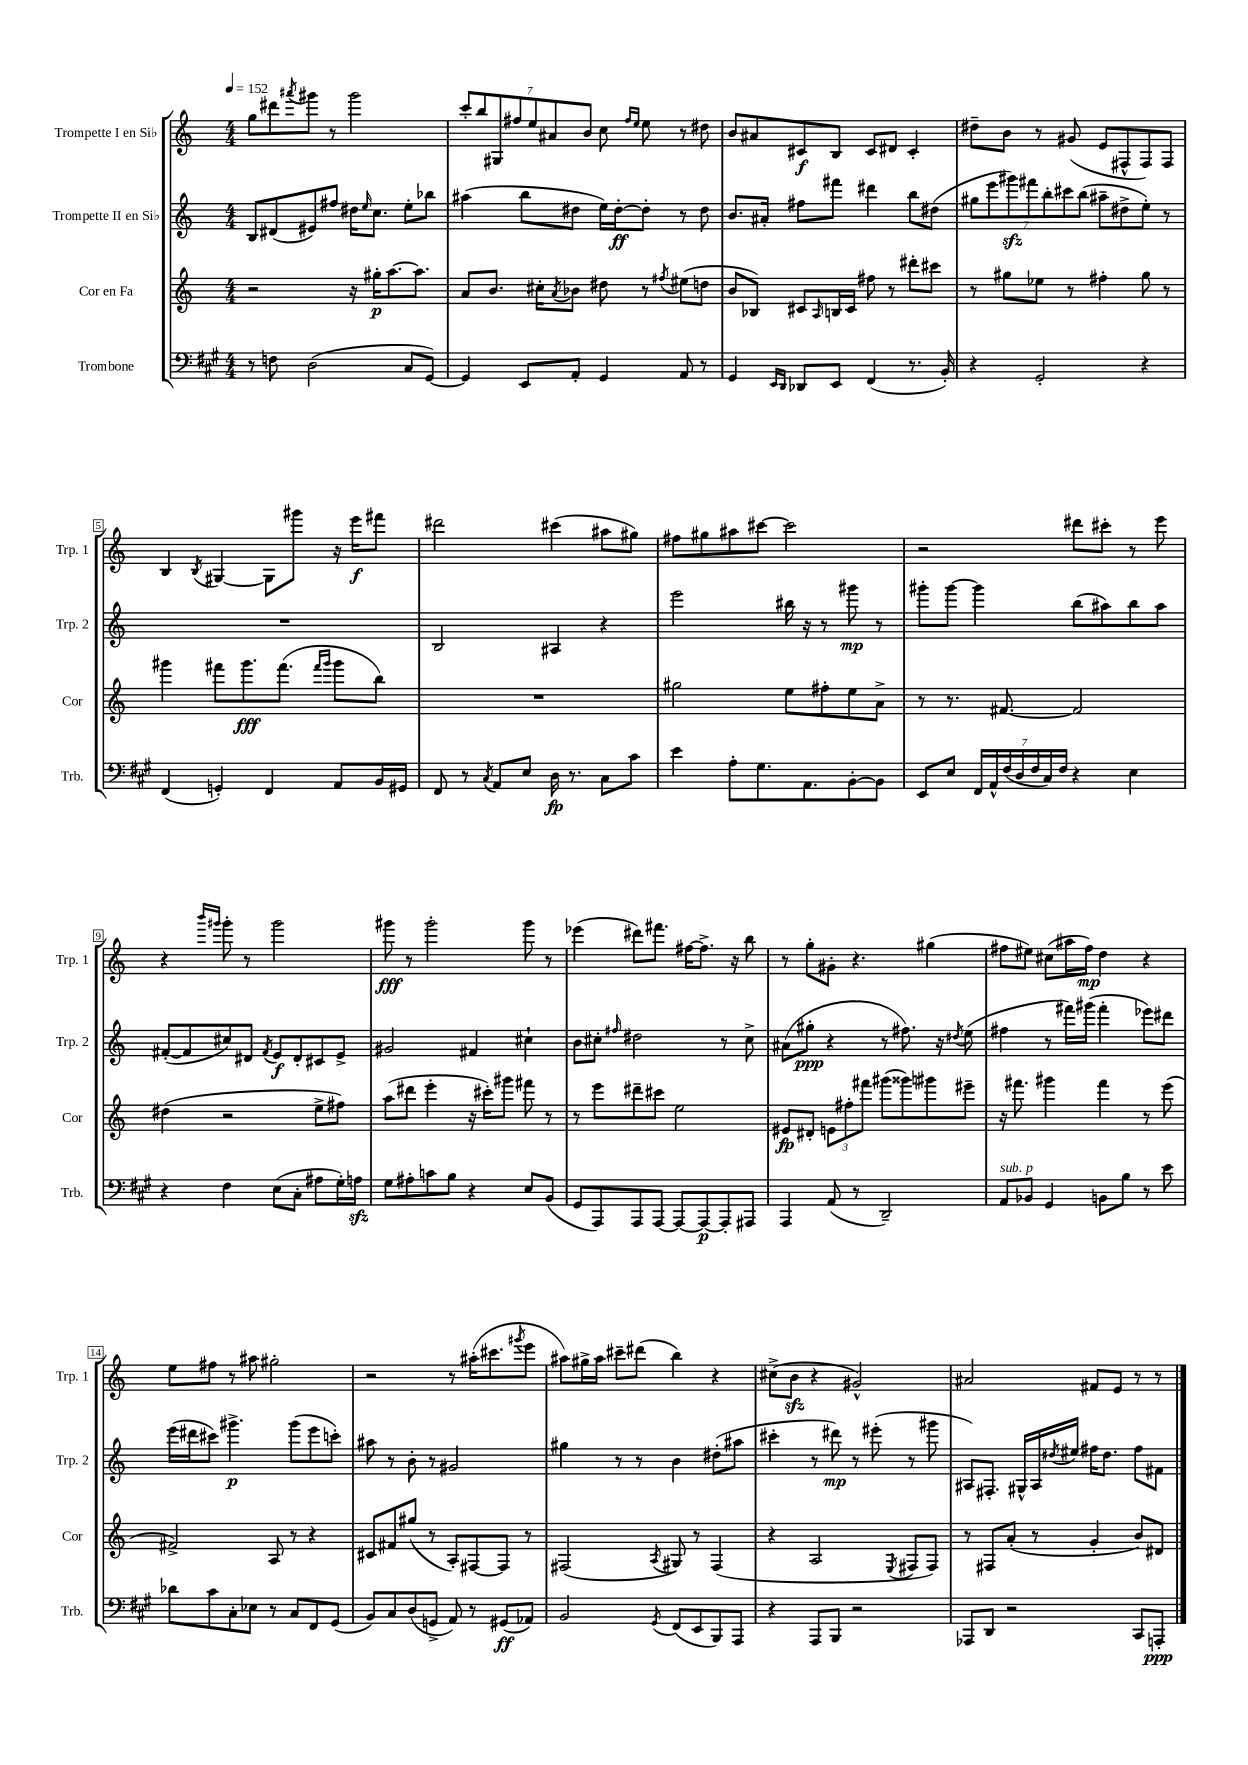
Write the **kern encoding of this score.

**kern	**dynam	**kern	**dynam	**kern	**dynam	**kern	**dynam
*part4	*part4	*part3	*part3	*part2	*part2	*part1	*part1
*staff4	*staff4	*staff3	*staff3	*staff2	*staff2	*staff1	*staff1
*I"Trombone	*	*I"Cor en Fa	*	*I"Trompette II en Si♭	*	*I"Trompette I en Si♭	*
*I'Trb.	*	*I'Cor	*	*I'Trp. 2	*	*I'Trp. 1	*
*clefF4	*	*clefG2	*	*clefG2	*	*clefG2	*
*k[f#c#g#]	*	*k[]	*	*k[]	*	*k[]	*
*M4/4	*	*M4/4	*	*M4/4	*	*M4/4	*
*MM152	*	*MM152	*	*MM152	*	*MM152	*
=1	=1	=1	=1	=1	=1	=1	=1
8r	.	2r	.	8B/L	.	8gg\L	.
8Fn\	.	.	.	(8d#X/	.	8ddd#X\	.
.	.	.	.	.	.	8qaaa#X/	.
(2D\	.	.	.	8e#X/)	.	8ggg#X\J	.
.	.	.	.	8ff#X/J	.	8r	.
.	.	16r	.	16dd#X\KL	.	2ggg#\	.
.	.	.	.	16qqee/	.	.	.
.	.	16gg#X'\KL	p	8.cc\J	.	.	.
.	.	[8.aa\	.	.	.	.	.
8C#/L	.	.	.	8ee'\L	.	.	.
.	.	8.aa\J]	.	.	.	.	.
[8GG#/J)	.	.	.	8bb-X\J	.	.	.
=2	=2	=2	=2	=2	=2	=2	=2
4GG#/]	.	8a/L	.	(4aa#X\	.	14ccc'/L	.
.	.	.	.	.	.	14bb/	.
.	.	8.b/J	.	.	.	.	.
.	.	.	.	.	.	14G#X/	.
.	.	.	.	.	.	14ff#X/	.
8EE/L	.	.	.	8bb\L	.	.	.
.	.	.	.	.	.	14ee/	.
.	.	16cc#X'\KL	.	.	.	.	.
.	.	.	.	.	.	14a#X/	.
.	.	8qa/	.	.	.	.	.
8AA'/J	.	8b-X\J	.	8dd#X\J	.	.	.
.	.	.	.	.	.	14b/J	.
4GG#/	.	8dd#X\	.	16ee\LL)	.	8cc\	.
.	.	.	.	[16dd#'\J	ff	.	.
.	.	.	.	.	.	16qqff#/LL	.
.	.	.	.	.	.	16qqee/JJ	.
.	.	8r	.	8dd#'\J]	.	8ee\	.
.	.	8qff#X/	.	.	.	.	.
8AA/	.	(8ee#X\L	.	8r	.	8r	.
8r	.	8ddn\J	.	8dd#\	.	8dd#X\	.
=3	=3	=3	=3	=3	=3	=3	=3
4GG#/	.	8b/L	.	8.b/L	.	8b/L	.
.	.	8B-X/J)	.	.	.	8a#X/	.
.	.	.	.	16a#X'/Jk	.	.	.
16qqEE/LL	.	.	.	.	.	.	.
16qqDD/JJ	.	.	.	.	.	.	.
8DD-X/L	.	8c#X/L	.	8ff#X\L	.	8c#X/	f
.	.	16qqA/	.	.	.	.	.
8EE/J	.	16Bn/L	.	8fff#X\J	.	8B/J	.
.	.	16c#/JJ	.	.	.	.	.
(4FF#/	.	8ff#X\	.	4ddd#X\	.	8c#/L	.
.	.	8r	.	.	.	8d#X/J	.
8.r	.	8ddd#X'\L	.	8bb\L	.	4c#'/	.
.	.	8ccc#X\J	.	(8dd#X\J	.	.	.
16BB'/)	.	.	.	.	.	.	.
=4	=4	=4	=4	=4	=4	=4	=4
4r	.	8r	.	14gg#X\L	.	8dd#X~\L	.
.	.	.	.	14eee\	.	.	.
.	.	8gg#X\L	.	.	.	8b\J	.
.	.	.	.	14ggg#Xzz\)	.	.	.
.	.	.	.	14fff#X\	.	.	.
2GG#'/	.	8ee-X\J	.	.	.	8r	.
.	.	.	.	14bb'\	.	.	.
.	.	.	.	14ccc#X\	.	.	.
.	.	8r	.	.	.	(8g#X/	.
.	.	.	.	(14bb\J	.	.	.
.	.	4ff#X'\	.	8aa#X~\L	.	8e/L	.
.	.	.	.	8dd#X^\	.	8F#X^^/	.
4r	.	8gg#\	.	8ee'\J)	.	8F#/)	.
.	.	8r	.	8r	.	8F#/J	.
!!LO:LB:g=z
=5	=5	=5	=5	=5	=5	=5	=5
(4FF#/	.	4ggg#X\	.	1r	.	4B/	.
.	.	.	.	.	.	8qB/	.
4GGn'/)	.	8fff#X\L	.	.	.	[4G#X/	.
.	.	8.ggg#\	fff	.	.	.	.
4FF#/	.	.	.	.	.	8G#\L]	.
.	.	(8.fff#\J	.	.	.	.	.
.	.	.	.	.	.	8ggg#X\J	.
.	.	16qqfff#/LL	.	.	.	.	.
.	.	16qqggg#/JJ	.	.	.	.	.
8AA/L	.	8ggg#\L	.	.	.	16r	.
.	.	.	.	.	.	16eee\KL	f
16BB/L	.	8bb\J)	.	.	.	8fff#X\J	.
16GG#X/JJ	.	.	.	.	.	.	.
=6	=6	=6	=6	=6	=6	=6	=6
8FF#/	.	1r	.	2B/	.	2ddd#X\	.
8r	.	.	.	.	.	.	.
8qC#/	.	.	.	.	.	.	.
8AA/L	.	.	.	.	.	.	.
8E/J	.	.	.	.	.	.	.
16D\	fp	.	.	4A#X/	.	(4ccc#X\	.
8.r	.	.	.	.	.	.	.
8C#\L	.	.	.	4r	.	8aa#X\L	.
8c#\J	.	.	.	.	.	8gg#X\J)	.
=7	=7	=7	=7	=7	=7	=7	=7
4e\	.	2gg#X\	.	2eee\	.	8ff#X\L	.
.	.	.	.	.	.	8gg#X\	.
8A'\L	.	.	.	.	.	8aa#X\	.
8.G#\	.	.	.	.	.	[8ccc#X\J	.
.	.	8ee\L	.	16bb#X\	.	2ccc#\]	.
8.AA\	.	.	.	16r	.	.	.
.	.	8ff#X'\	.	8r	.	.	.
[8BB'\	.	8ee\	.	8ggg#X\	mp	.	.
8BB\J]	.	8a^\J	.	8r	.	.	.
=8	=8	=8	=8	=8	=8	=8	=8
8EE/L	.	8r	.	8ggg#X'\L	.	2r	.
8E/J	.	8.r	.	[8ggg#\J	.	.	.
28FF#/LL	.	.	.	4ggg#\]	.	.	.
28AA^^/	.	.	.	.	.	.	.
.	.	[8.f#X/	.	.	.	.	.
(28F#/	.	.	.	.	.	.	.
28D/	.	.	.	.	.	.	.
28F#/	.	.	.	.	.	.	.
28C#/)	.	.	.	.	.	.	.
28F#/JJ	.	.	.	.	.	.	.
4r	.	2f#/]	.	(8bb\L	.	8ddd#X\L	.
.	.	.	.	8aa#X\)	.	8ccc#X'\J	.
4E\	.	.	.	8bb\	.	8r	.
.	.	.	.	8aa#\J	.	8eee\	.
!!LO:LB:g=z
=9	=9	=9	=9	=9	=9	=9	=9
4r	.	(4dd#X\	.	([8f#X'/L	.	4r	.
.	.	.	.	8f#/]	.	.	.
.	.	.	.	.	.	16qqbbb/LL	.
.	.	.	.	.	.	16qqggg#X/JJ	.
4F#\	.	2r	.	8cc#X/)	.	8ggg#'\	.
.	.	.	.	8d#X/J	.	8r	.
.	.	.	.	8qf#/	.	.	.
(8E\L	.	.	.	8e/L	f	2ggg#\	.
8C#'\J	.	.	.	8d#'/	.	.	.
8A#X\L	.	8ee^\L	.	8c#X/	.	.	.
16G#'\L)	.	8ff#X\J)	.	8e^/J	.	.	.
16Anzz\JJ	.	.	.	.	.	.	.
=10	=10	=10	=10	=10	=10	=10	=10
8G#\L	.	(8aa\L	.	2g#X/	.	8ggg#X\	fff
8A#X'\	.	8ddd#X\J	.	.	.	8r	.
8cn\	.	4eee'\	.	.	.	2ggg#'\	.
8B\J	.	.	.	.	.	.	.
4r	.	16r	.	4f#X/	.	.	.
.	.	16ccc#X'\KL)	.	.	.	.	.
.	.	8ggg#X\J	.	.	.	.	.
8E/L	.	8fff#X\	.	4cc#X`\	.	8ggg#\	.
(8BB/J	.	8r	.	.	.	8r	.
=11	=11	=11	=11	=11	=11	=11	=11
8GG#/L	.	8r	.	8b\L	.	(4eee-X\	.
8AAA/)	.	8eee\L	.	8cc#X'\J	.	.	.
.	.	.	.	16qqff#X/	.	.	.
8AAA/	.	8ddd#X~\	.	2dd#X\	.	8ddd#X\L)	.
[8AAA/J	.	8ccc#X\J	.	.	.	8.fff#X\J	.
8AAA/L_	.	2ee\	.	.	.	.	.
.	.	.	.	.	.	[16ff#X\KL	.
8AAA/_	p	.	.	.	.	8.ff#^\J]	.
8AAA'/]	.	.	.	8r	.	.	.
.	.	.	.	.	.	16r	.
8AAA#X/J	.	.	.	8cc#^\	.	8bb\	.
=12	=12	=12	=12	=12	=12	=12	=12
4AAA/	.	8e#X/L	fp	(8a#X\L	.	8r	.
.	.	8d#X'/J	.	8gg#X'\J	ppp	8gg'\L	.
(8AA/	.	12en\L	.	4r	.	8g#X'\J	.
.	.	12ff#X'\	.	.	.	.	.
8r	.	.	.	.	.	4.r	.
.	.	12fff#X\J	.	.	.	.	.
2DD~/)	.	(8ggg#X\L	.	8r	.	.	.
.	.	8ggg##X\)	.	8.ff#X\)	.	.	.
.	.	8ggg#X\	.	.	.	(4gg#X\	.
.	.	.	.	16r	.	.	.
.	.	.	.	8qdd#X/	.	.	.
.	.	8eee#X~\J	.	(8ee\	.	.	.
=13	=13	=13	=13	=13	=13	=13	=13
!LO:TX:a:i:t=sub. p	!	!	!	!	!	!	!
8AA/L	.	16r	.	4ff#X\	.	8ff#X\L	.
.	.	8.fff#X\	.	.	.	.	.
8BB-X/J	.	.	.	.	.	8ee#X\J)	.
4GG#/	.	4ggg#X\	.	8r	.	(8cc#X\L	.
.	.	.	.	16fff#X\LL)	.	16aa#X\L	.
.	.	.	.	(16ggg#X\JJ	.	16ff#\JJ)	mp
8BBn\L	.	4fff#\	.	4fff#'\	.	4dd\	.
8B\J	.	.	.	.	.	.	.
8r	.	8r	.	8eee-X\L)	.	4r	.
8e\	.	(8eee\	.	8ddd#X\J	.	.	.
!!LO:LB:g=z
=14	=14	=14	=14	=14	=14	=14	=14
8d-X\L	.	2f#X^/)	.	(16eee\LL	.	8ee\L	.
.	.	.	.	16ddd#X\J	.	.	.
8c#\	.	.	.	8ccc#X\J)	.	8ff#X\J	.
8C#'\	.	.	.	4.ggg#X^\	p	8r	.
8E-X\J	.	.	.	.	.	8aa#X\	.
8r	.	8A/	.	.	.	2gg#X'\	.
8C#/L	.	8r	.	(8ggg#\L	.	.	.
8FF#/	.	4r	.	8eee\	.	.	.
(8GG#/J	.	.	.	8cccn'\J)	.	.	.
=15	=15	=15	=15	=15	=15	=15	=15
8BB/L)	.	8c#X/L	.	8aa#X\	.	2r	.
8C#/	.	8f#X/	.	8r	.	.	.
(8D/	.	(8gg#X/J	.	8b'\	.	.	.
8GGn^/J	.	8r	.	8r	.	.	.
8AA/)	.	8A'/L)	.	2g#X/	.	8r	.
8r	.	[8F#X/	.	.	.	(16aa#X'\KL	.
.	.	.	.	.	.	8.ccc#X\	.
(8GG#X/L	ff	8F#/J]	.	.	.	.	.
.	.	.	.	.	.	8qggg#X/	.
8AA-X/J)	.	8r	.	.	.	8eee\J	.
=16	=16	=16	=16	=16	=16	=16	=16
2BB/	.	(2F#X/	.	4gg#X\	.	8aa#X\L)	.
.	.	.	.	.	.	16gg#X^\L	.
.	.	.	.	.	.	16aa#\JJ	.
.	.	.	.	8r	.	8ccc#X~\L	.
.	.	.	.	8r	.	(8ddd#X\J	.
8qGG#/	.	8qA/	.	.	.	.	.
(8FF#/L	.	8G#X/)	.	4b\	.	4bb\)	.
8EE/	.	8r	.	.	.	.	.
8BBB/)	.	(4F#/	.	(8dd#X'\L	.	4r	.
8AAA/J	.	.	.	8aa#X\J	.	.	.
=17	=17	=17	=17	=17	=17	=17	=17
4r	.	4r	.	4ccc#X'\	.	(8cc#X^\L	.
.	.	.	.	.	.	8bzz\J	.
8AAA/L	.	2A/	.	8r	.	4r	.
8BBB/J	.	.	.	8ddd#X\)	mp	.	.
2r	.	.	.	8r	.	2g#X^^/)	.
.	.	.	.	(8eee#X'\	.	.	.
.	.	8qE/	.	.	.	.	.
.	.	8F#X/L	.	8r	.	.	.
.	.	8F#/J)	.	8ggg#X\	.	.	.
=18	=18	=18	=18	=18	=18	=18	=18
8AAA-X/L	.	8r	.	8A#X/L)	.	2a#X/	.
8DD/J	.	8F#X/L	.	8.F#X'/J	.	.	.
2r	.	(8a'/J	.	.	.	.	.
.	.	.	.	16G#X^^/LL	.	.	.
.	.	8r	.	16A#/	.	.	.
.	.	.	.	8qdd#X/	.	.	.
.	.	.	.	16ee#X/JJ	.	.	.
.	.	4g'/	.	16ff#X\KL	.	8f#X/L	.
.	.	.	.	8.dd#\J	.	.	.
.	.	.	.	.	.	8e/J	.
8CC#/L	.	8b/L)	.	8ff#\L	.	8r	.
8AAAn'/J	ppp	8d#X/J	.	8f#X\J	.	8r	.
==	==	==	==	==	==	==	==
*-	*-	*-	*-	*-	*-	*-	*-
